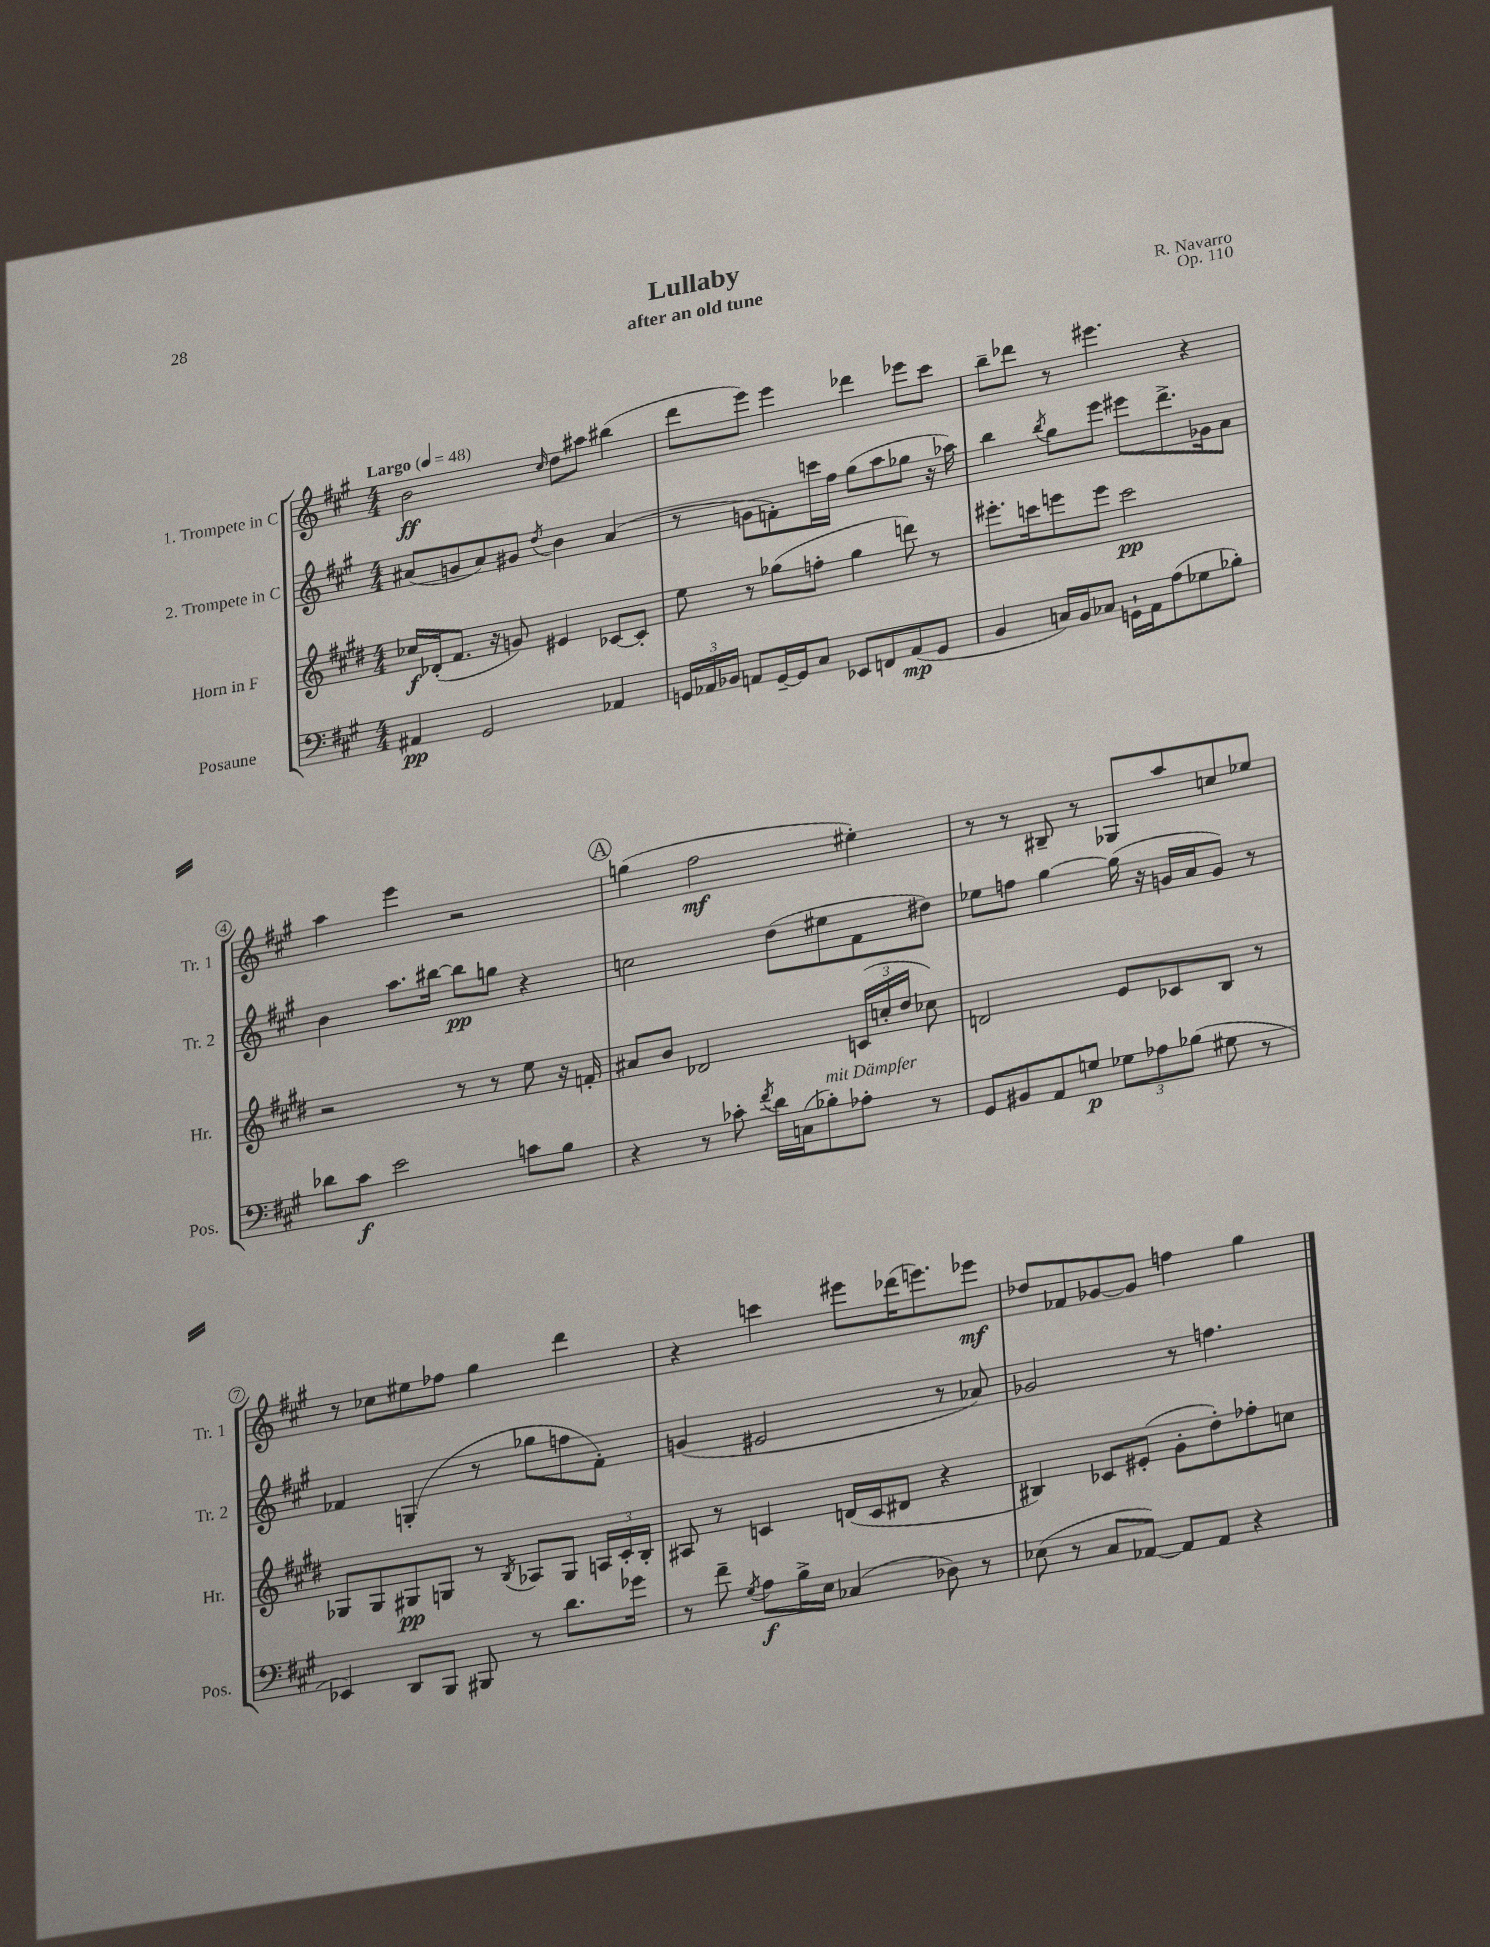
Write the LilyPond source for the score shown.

\header { title = "Lullaby" composer = "R. Navarro" subtitle = "after an old tune" opus = "Op. 110" }
<<
\new StaffGroup <<
\new Staff = "s0" \with { instrumentName = "1. Trompete in C" shortInstrumentName = "Tr. 1" } {
    \clef treble \key a \major \numericTimeSignature \time 4/4 \tempo "Largo" 4 = 48
    \autoBeamOff b'2\ff \grace { cis''16 } d''8[ ais''8] bis''4( |
    d'''8[ e'''8]) e'''4 des'''4 ees'''8[ cis'''8] |
    b''8[-- des'''8] r8 eis'''4. r4 |
    a''4 e'''4 r2 |
    \mark \markup { \circle "A" } g''4( fis''2\mf eis''4-.) |
    r8 r8 bis8-- r8 ges8[ a''8 c''8 ees''8] |
    r8 ces''8[ eis''8 fes''8] gis''4 d'''4 |
    r4 c'''4 eis'''8[ des'''16( e'''8.) ees'''8]\mf |
    des''8[ fes'8 ges'8~ ges'8] f''4 gis''4 \bar "|." |
}
\new Staff = "s1" \with { instrumentName = "2. Trompete in C" shortInstrumentName = "Tr. 2" } {
    \clef treble \key a \major \numericTimeSignature \time 4/4
    \autoBeamOff ais'8[( g'8 ais'8) gis'8] \acciaccatura { d''8 } b'4 ais'4( |
    r8 g'8[ f'8-.) c'''16 fis''16] gis''8[( a''8 ges''8] r16 aes''16) |
    b''4 \acciaccatura { b''8 } gis''8[ e'''8] eis'''8[ d'''8.-> ges'16 a'8] |
    b'4 a''8.[ bis''16]~ bis''8[\pp g''8] r4 |
    \mark \markup { \circle "A" } c''2 d''8[( eis''8 fis'8 dis''8]) |
    ees''8[ f''8] gis''4~ gis''16( r16 g'16[ a'16 g'8]) r8 |
    fes'4 g4-.( r8 ges''8[ f''8 fes'8]-.) |
    g'4( eis'2 r8 aes'8) |
    ges'2 r8 f''4. \bar "|." |
}
\new Staff = "s2" \with { instrumentName = "Horn in F" shortInstrumentName = "Hr." } {
    \clef treble \key e \major \numericTimeSignature \time 4/4
    \autoBeamOff ces''16[\f des'16-.( fis'8.] r16 g'8) eis'4 ces'8[~ ces'8]-. |
    e''8 r8 ges''8[( f''8]-. ges''4 d'''8) r8 |
    eis'''8.[-. c'''16 e'''8 e'''8] c'''2\pp |
    r2 r8 r8 e''8 r16 f'16-. |
    \mark \markup { \circle "A" } ais'8[ b'8] des'2 \tuplet 3/2 { c'16[( c''16-. dis''16] } ces''8) |
    d'2 e'8[ ces'8 b8] r8 |
    ges8[ ges8 gis8\pp g8] r8 \acciaccatura { b8 } aes8[ g8] \tuplet 3/2 { a16[ cis'16-. b16]-. } |
    ais8 r8 c'4 d'16[( c'16 dis'8] r4 |
    bis4) ces'8[ eis'8]-.( gis'8[-. dis''8-.) fes''8-. c''8] \bar "|." |
}
\new Staff = "s3" \with { instrumentName = "Posaune" shortInstrumentName = "Pos." } {
    \clef bass \key a \major \numericTimeSignature \time 4/4
    \autoBeamOff ais,4\pp gis,2 aes,4 |
    \tuplet 3/2 { g,16[ aes,16 bes,16] } a,8[ g,16~-- g,16 cis8] ees,8[ f,8 a,8\mp( g,8] |
    b,4 c16[) b,16 ces8] g,16[-! a,16 a8( ges8 bes8]-.) |
    des'8[ cis'8]\f e'2 c'8[ b8] |
    \mark \markup { \circle "A" } r4 r8 ces'8-. \acciaccatura { fis'8 } d'16[ c16( bes8-.^\markup { \italic "mit Dämpfer" }) aes8]-. r8 |
    gis,8[ bis,8 a,8 g8]\p \tuplet 3/2 { ges8[ aes8 bes8]( } gis8 r8 |
    ees,4) d,8[ b,,8] bis,,8 r8 d'8.[ ges'16] |
    r8 fis'8-- \acciaccatura { gis8 } a8[\f b16-> e16] ces4( des8) r8 |
    ees8( r8 cis8[ aes,8]~) aes,8[ aes,8] r4 \bar "|." |
}
>>
>>
\layout { \context { \Score \override BarNumber.stencil = #(make-stencil-circler 0.1 0.3 ly:text-interface::print) } }
